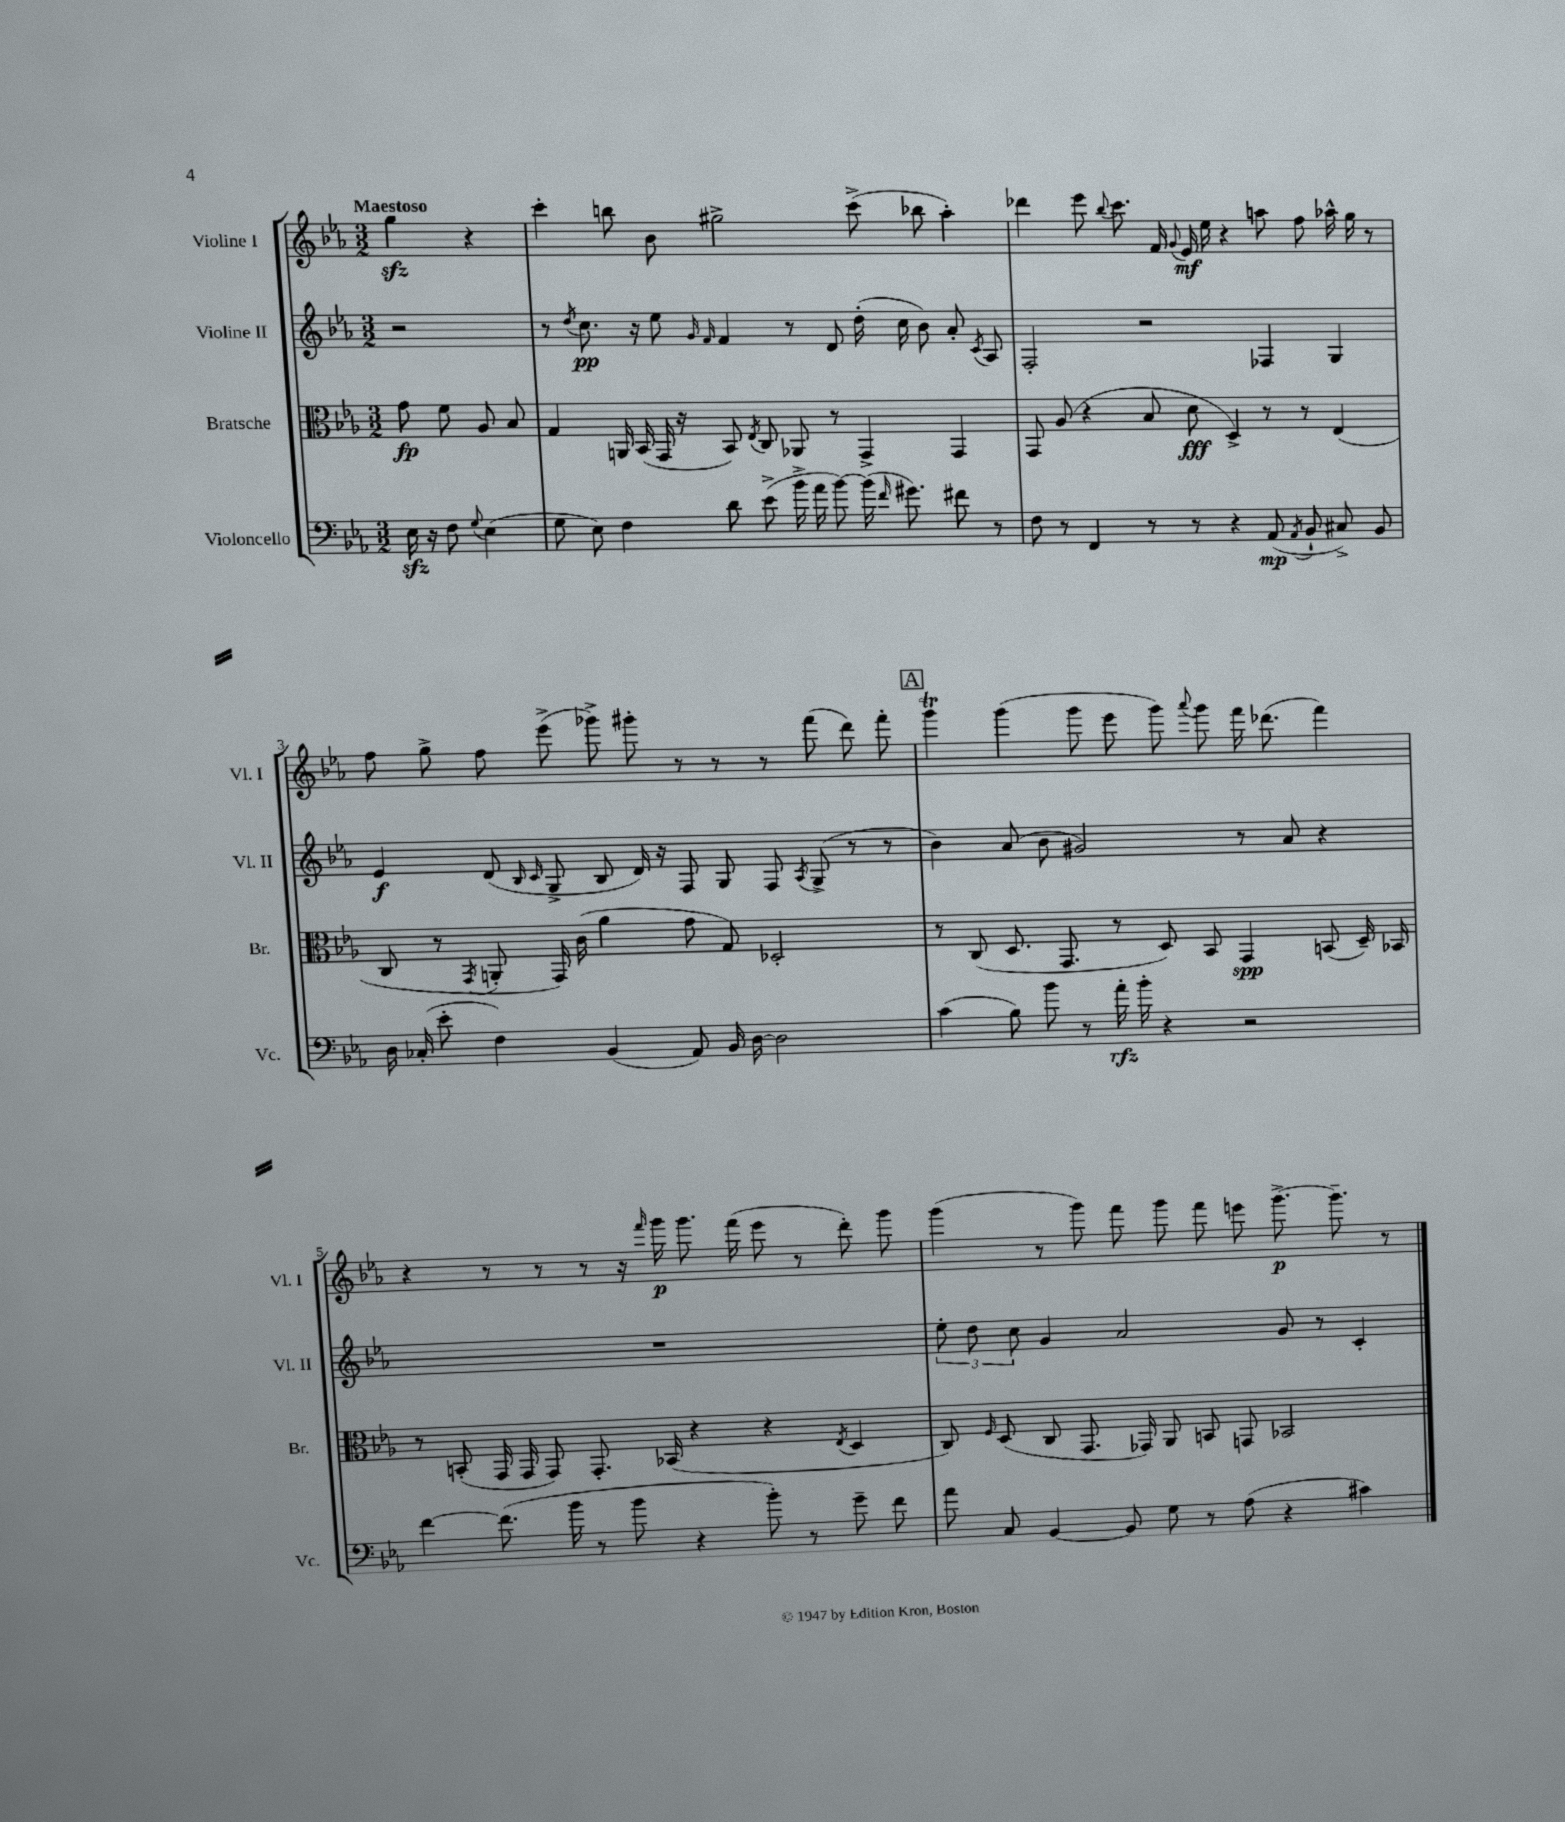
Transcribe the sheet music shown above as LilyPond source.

<<
\new StaffGroup <<
\new Staff = "s0" \with { instrumentName = "Violine I" shortInstrumentName = "Vl. I" } {
    \clef treble \key ees \major \numericTimeSignature \time 3/2 \partial 2 \tempo "Maestoso"
    \autoBeamOff g''4\sfz r4 |
    c'''4-. b''8 bes'8 gis''2-> c'''8->( bes''8 aes''4-.) |
    des'''4 ees'''8 \appoggiatura { bes''8 } c'''8. f'16 \appoggiatura { g'8 } ees'16\mf ees''16 r4 a''8 f''8 aes''16-^ g''16 r8 |
    f''8 g''8-> f''8 ees'''8->( ges'''8->) gis'''8-. r8 r8 r8 f'''8( d'''8) f'''8-. |
    \mark \markup { \box "A" } g'''4\trill g'''4( g'''8 ees'''8 g'''8) \appoggiatura { aes'''8 } g'''8 f'''16 des'''8.( f'''4) |
    r4 r8 r8 r8 r16 \grace { f'''16 } g'''16\p g'''8. f'''16( ees'''8 r8 d'''8-.) g'''8 |
    g'''4( r8 g'''8) f'''8 g'''8 f'''8 e'''8 g'''8.~->\p g'''8.-- r8 \bar "|." |
}
\new Staff = "s1" \with { instrumentName = "Violine II" shortInstrumentName = "Vl. II" } {
    \clef treble \key ees \major \numericTimeSignature \time 3/2 \partial 2
    \autoBeamOff r2 |
    r8 \acciaccatura { d''8 } c''8.\pp r16 ees''8 \grace { g'16 f'16 } f'4 r8 d'8 d''16-.( c''16 bes'8) aes'8-. \acciaccatura { c'8 } aes8 |
    f2-. r2 fes4 g4 |
    ees'4\f d'8( \grace { bes16 c'16 } g8-> bes8 d'16) r16 f8 g8 f8 \acciaccatura { aes8 } g8->( r8 r8 |
    \mark \markup { \box "A" } bes'4) aes'8( bes'8 gis'2) r8 aes'8 r4 |
    R1. |
    \tuplet 3/2 { ees''8-. d''8 c''8 } g'4 aes'2 g'8 r8 c'4-. \bar "|." |
}
\new Staff = "s2" \with { instrumentName = "Bratsche" shortInstrumentName = "Br." } {
    \clef alto \key ees \major \numericTimeSignature \time 3/2 \partial 2
    \autoBeamOff g'8\fp f'8 aes8 bes8 |
    g4 a,16 bes,16( g,16 r16 bes,8) \acciaccatura { ees8 } c8 aes,8 r8 g,4-> g,4 |
    g,8 aes8( r4 bes8 d'8\fff d4->) r8 r8 ees4( |
    c8 r8 \acciaccatura { g,8 } a,8-. g,16) c'16( aes'4 g'8 g8) des2-. |
    \mark \markup { \box "A" } r8 c8( d8. g,8. r8 d8) bes,8 g,4\spp b,8( d16--) bes,16 |
    r8 b,8-.( g,16 g,16 g,8) g,8.-. bes,16( r4 r4 \acciaccatura { ees8 } d4 |
    c8) \grace { f16 } d8( c8 g,8. ges,16) aes,8 b,8 g,8 bes,2 \bar "|." |
}
\new Staff = "s3" \with { instrumentName = "Violoncello" shortInstrumentName = "Vc." } {
    \clef bass \key ees \major \numericTimeSignature \time 3/2 \partial 2
    \autoBeamOff ees16\sfz r16 f8 \appoggiatura { g8 } ees4( |
    g8 ees8) f4 d'8 ees'8->( bes'16-> aes'16 bes'8~) bes'16( \grace { f'16 } gis'8.) fis'8 r8 |
    f8 r8 f,4 r8 r8 r4 aes,8\mp( \acciaccatura { aes,8 } bes,8-! cis8->) bes,8 |
    d16 ces16-.( ees'8-. f4) bes,4( aes,8) bes,16 d16~ d2 |
    \mark \markup { \box "A" } c'4( bes8) bes'8 r8 aes'16-.\rfz bes'16-. r4 r2 |
    f'4~ f'8.( bes'16 r8 bes'8 r4 bes'8-.) r8 g'8-- f'8 |
    aes'8 c8 bes,4~ bes,8 g8 r8 aes8( r4 cis'4) \bar "|." |
}
>>
>>
